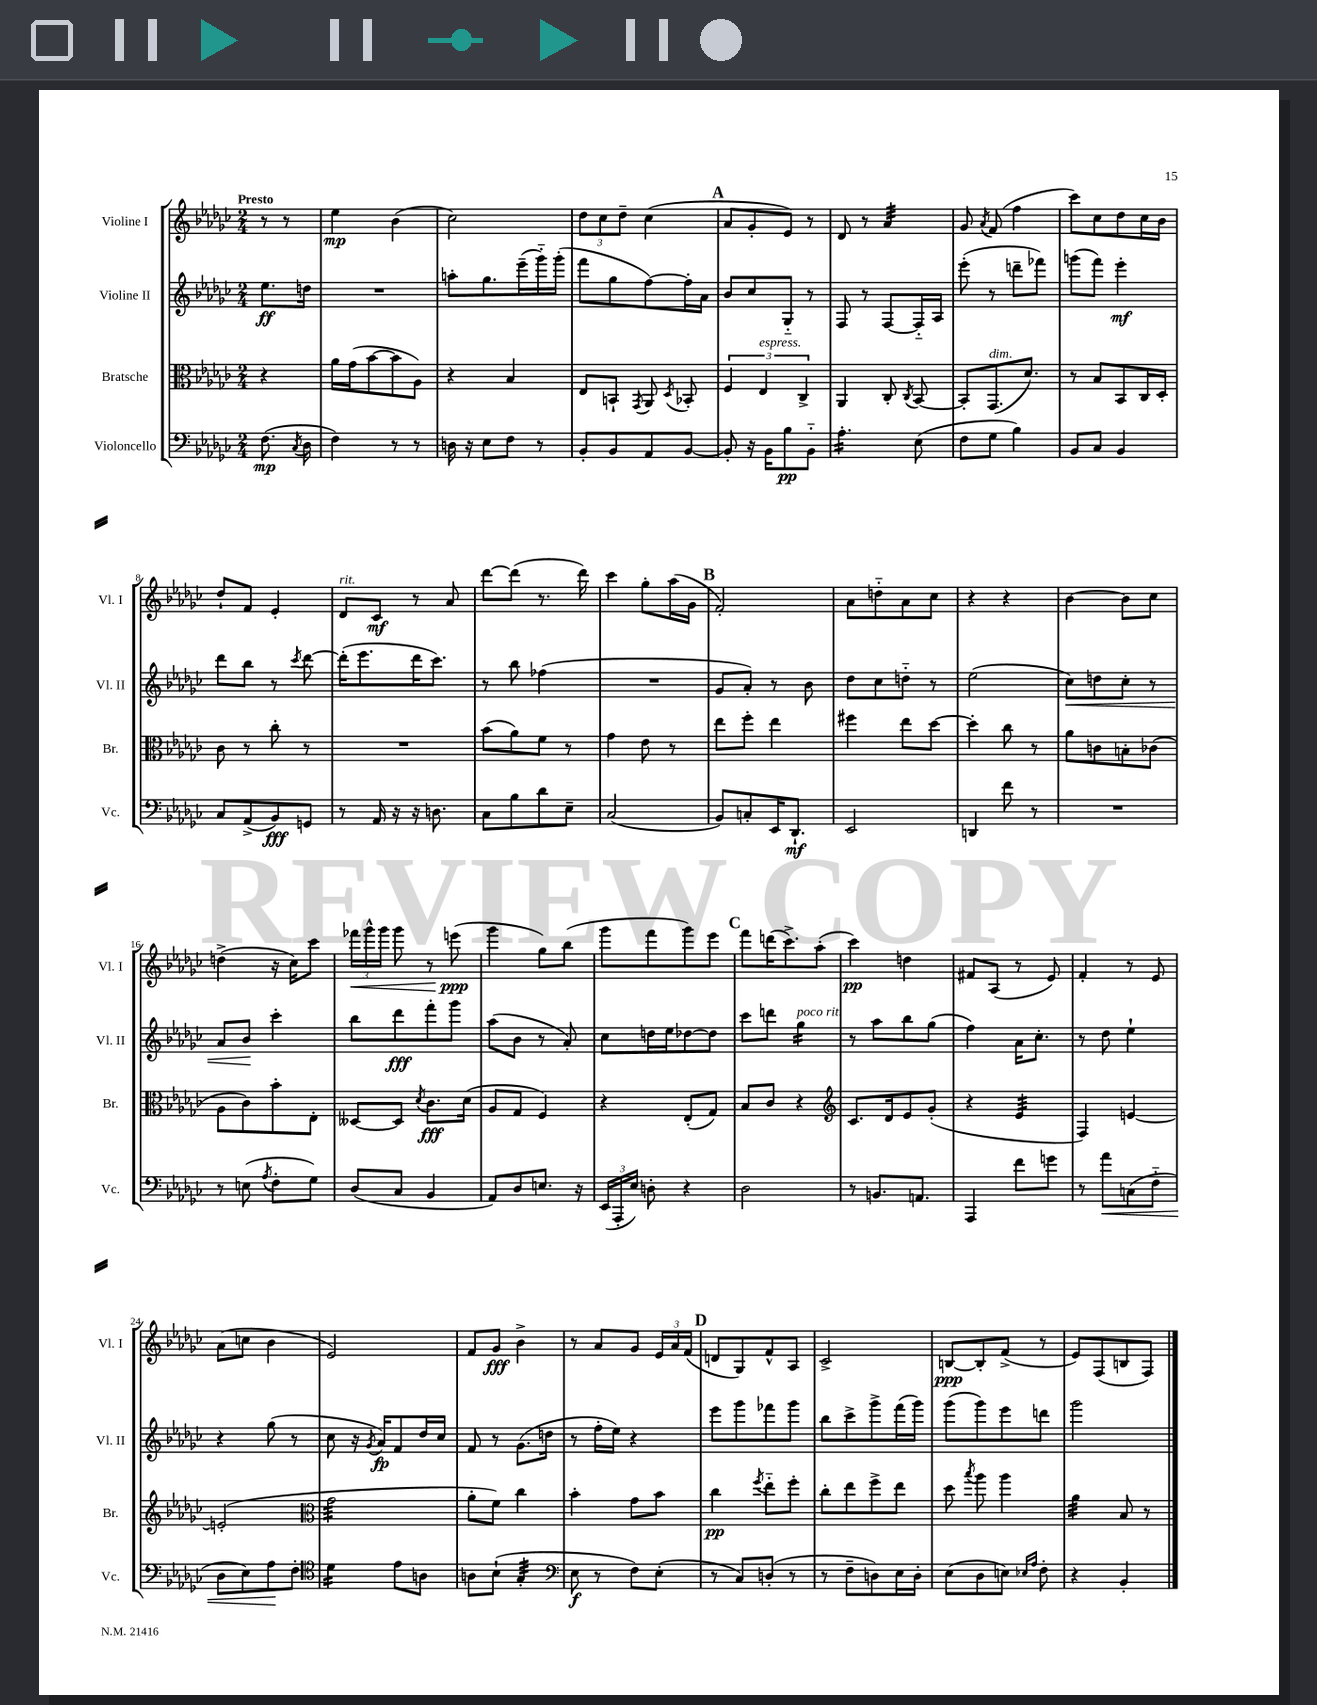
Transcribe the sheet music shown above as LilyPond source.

<<
\new StaffGroup <<
\new Staff = "s0" \with { instrumentName = "Violine I" shortInstrumentName = "Vl. I" } {
    \clef treble \key ges \major \numericTimeSignature \time 2/4 \partial 4 \tempo "Presto"
    \autoBeamOff r8 r8 |
    ees''4\mp bes'4( |
    ces''2) |
    \tuplet 3/2 { des''8[ ces''8 des''8]-- } ces''4( |
    \mark \markup { \bold "A" } aes'8[ ges'8-. ees'8]) r8 |
    des'8 r8 aes'4:32 |
    ges'8 \acciaccatura { aes'8 } f'8( f''4 |
    ces'''8[) ces''8 des''8 ces''16 bes'16] |
    des''8[-! f'8] ees'4-. |
    des'8[^\markup { \italic "rit." } ces'8]\mf r8 aes'8 |
    des'''8[~ des'''8]( r8. des'''16) |
    ces'''4 ges''8[-. aes''16( ges'16] |
    \mark \markup { \bold "B" } f'2-.) |
    aes'8[ d''8-_ aes'8 ces''8] |
    r4 r4 |
    bes'4~ bes'8[ ces''8] |
    d''4->( r16 ces''16[) ces'''8] |
    \tuplet 3/2 { fes'''16[\< ges'''16-^ ges'''16] } ges'''8 r8 e'''8\ppp\!( |
    ges'''4 ges''8[) bes''8]( |
    ges'''8[ f'''8 ges'''8) ees'''8] |
    \mark \markup { \bold "C" } f'''8[ d'''16( ces'''8.->) aes''8]-.( |
    ces'''4\pp) d''4 |
    fis'8[ aes8]( r8 ees'8) |
    f'4-. r8 ees'8 |
    aes'8[( c''8] bes'4 |
    ees'2) |
    f'8[ ges'8]\fff bes'4-> |
    r8 aes'8[ ges'8] \tuplet 3/2 { ees'16[ aes'16 f'16]( } |
    \mark \markup { \bold "D" } d'8[ ges8) f'8-^ aes8] |
    ces'2-> |
    b8[~\ppp b8-. f'8]->( r8 |
    ees'8[) f8( b8 f8]) \bar "|." |
}
\new Staff = "s1" \with { instrumentName = "Violine II" shortInstrumentName = "Vl. II" } {
    \clef treble \key ges \major \numericTimeSignature \time 2/4 \partial 4
    \autoBeamOff ees''8.[\ff d''16] |
    R2 |
    a''8[-. ges''8. ees'''16--( ges'''16-_) ges'''16]-.( |
    f'''8[ ges''8 f''8~) f''16-. aes'16] |
    \mark \markup { \bold "A" } bes'8[ ces''8 ges8]-_ r8 |
    f8 r8 f8[~ f16-_ aes16] |
    ees'''8-.( r8 d'''8[-- fes'''8]) |
    g'''8[( f'''8]) ees'''4-.\mf |
    des'''8[ bes''8] r8 \acciaccatura { ces'''8 } des'''8~ |
    des'''16[-.( ees'''8. des'''16 ces'''8.]) |
    r8 bes''8 fes''4( |
    R2 |
    \mark \markup { \bold "B" } ges'8[ aes'8]-.) r8 bes'8 |
    des''8[ ces''8 d''8]-_ r8 |
    ees''2( |
    ces''8[\<) d''8 ces''8]-. r8 |
    aes'8[ bes'8]\! ces'''4-. |
    bes''8[ des'''8\fff f'''8-. ges'''8] |
    aes''8[( bes'8] r8 aes'8-.) |
    ces''8[ d''16 ees''16 des''8~ des''8] |
    \mark \markup { \bold "C" } ces'''8[ d'''8] ges''4:16^\markup { \italic "poco rit." } |
    r8 aes''8[ bes''8 ges''8]( |
    f''4) aes'16[ ces''8.]-. |
    r8 des''8 ees''4-! |
    r4 ges''8( r8 |
    ces''8 r16 \acciaccatura { ges'8 } aes'16[\fp) f'8 des''16 ces''16] |
    f'8 r8 ges'8.[( d''16] |
    r8 f''16[-. ees''16]) r4 |
    \mark \markup { \bold "D" } ees'''8[ ges'''8 fes'''8 ges'''8] |
    bes''8[ ces'''8-> ges'''8-> f'''16( ges'''16]) |
    ges'''8[( ges'''8) ees'''8 d'''8] |
    ges'''2 \bar "|." |
}
\new Staff = "s2" \with { instrumentName = "Bratsche" shortInstrumentName = "Br." } {
    \clef alto \key ges \major \numericTimeSignature \time 2/4 \partial 4
    \autoBeamOff r4 |
    aes'16[ ges'16( bes'8~ bes'8 aes8]) |
    r4 bes4 |
    ees8[ b,8]-! \acciaccatura { ges,8 } aes,8 \acciaccatura { des8 } bes,8-. |
    \mark \markup { \bold "A" } \tuplet 3/2 { f4 ees4^\markup { \italic "espress." } ces4-> } |
    aes,4 ces8-. \acciaccatura { ces8 } bes,8~ |
    bes,8[-. ges,8.^\markup { \italic "dim." }( des'8.]) |
    r8 bes8[ bes,8 ces16 des16]-. |
    ces'8 r8 ces''8-. r8 |
    R2 |
    bes'8[( aes'8) f'8] r8 |
    ges'4 ees'8 r8 |
    \mark \markup { \bold "B" } ees''8[ f''8]-. ees''4 |
    fis''4 ees''8[ des''8]~ |
    des''4-. ces''8 r8 |
    aes'8[ c'8 b8-. ces'8]( |
    aes8[ ces'8) bes'8-. ees8]-. |
    deses8[~ deses8] \acciaccatura { des'8 } ces'8.[\fff des'16]( |
    aes8[ ges8] f4) |
    r4 ees8[-.( ges8]) |
    \mark \markup { \bold "C" } bes8[ ces'8] r4 |
    \clef treble ces'8.[ des'16 ees'8 ges'8]-.( |
    r4 ees'4:32 |
    f4) e'4~ |
    e'2-.( |
    \clef alto ges'2:32 |
    aes'8[-. f'8]) ces''4 |
    bes'4-. ges'8[ bes'8] |
    \mark \markup { \bold "D" } ces''4\pp \acciaccatura { f''8 } ees''8[-_ f''8]-. |
    ces''8[-. ees''8 f''8-> ees''8] |
    des''8 \acciaccatura { bes''8 } aes''8 aes''4 |
    aes'4:32 bes8 r8 \bar "|." |
}
\new Staff = "s3" \with { instrumentName = "Violoncello" shortInstrumentName = "Vc." } {
    \clef bass \key ges \major \numericTimeSignature \time 2/4 \partial 4
    \autoBeamOff f8.\mp( \acciaccatura { ces8 } des16 |
    f4) r8 r8 |
    d16 r16 ees8[ f8] r8 |
    bes,8[-. bes,8 aes,8 bes,8]~ |
    \mark \markup { \bold "A" } bes,8-. r16 bes,16[ bes8\pp bes,8]-_ |
    aes4.:16-. ees8( |
    f8[ ges8] bes4) |
    bes,8[ ces8] bes,4 |
    ces8[ aes,8->( bes,8\fff) g,8] |
    r8 aes,16 r16 r16 d8. |
    ces8[ bes8 des'8 ees8]-- |
    ces2( |
    \mark \markup { \bold "B" } bes,8[) c8-. ees,16 des,8.]-!\mf |
    ees,2 |
    d,4 f'8 r8 |
    R2 |
    r8 e8( \acciaccatura { aes8 } f8[-. ges8]) |
    des8[( ces8] bes,4 |
    aes,8[) des8 e8.] r16 |
    \tuplet 3/2 { ees,16[( aes,,16-. ees16]) } d8-. r4 |
    \mark \markup { \bold "C" } des2 |
    r8 b,8.[ a,8.] |
    aes,,4 f'8[ g'8] |
    r8 aes'8[\< c8( f8]-_ |
    des8[ ees8) aes8\! f8]-. |
    \clef tenor des'4:16 ees'8[ a8] |
    a8[ bes8]-!( ges4:32-. |
    \clef bass ees8\f r8 f8[) ees8]-.( |
    \mark \markup { \bold "D" } r8 ces8[) d8]-.( r8 |
    r8 f8[-- d8) ees16 d16]-. |
    ees8[( des8 e8]) \grace { ees16[ aes16] } f8-. |
    r4 bes,4-. \bar "|." |
}
>>
>>
